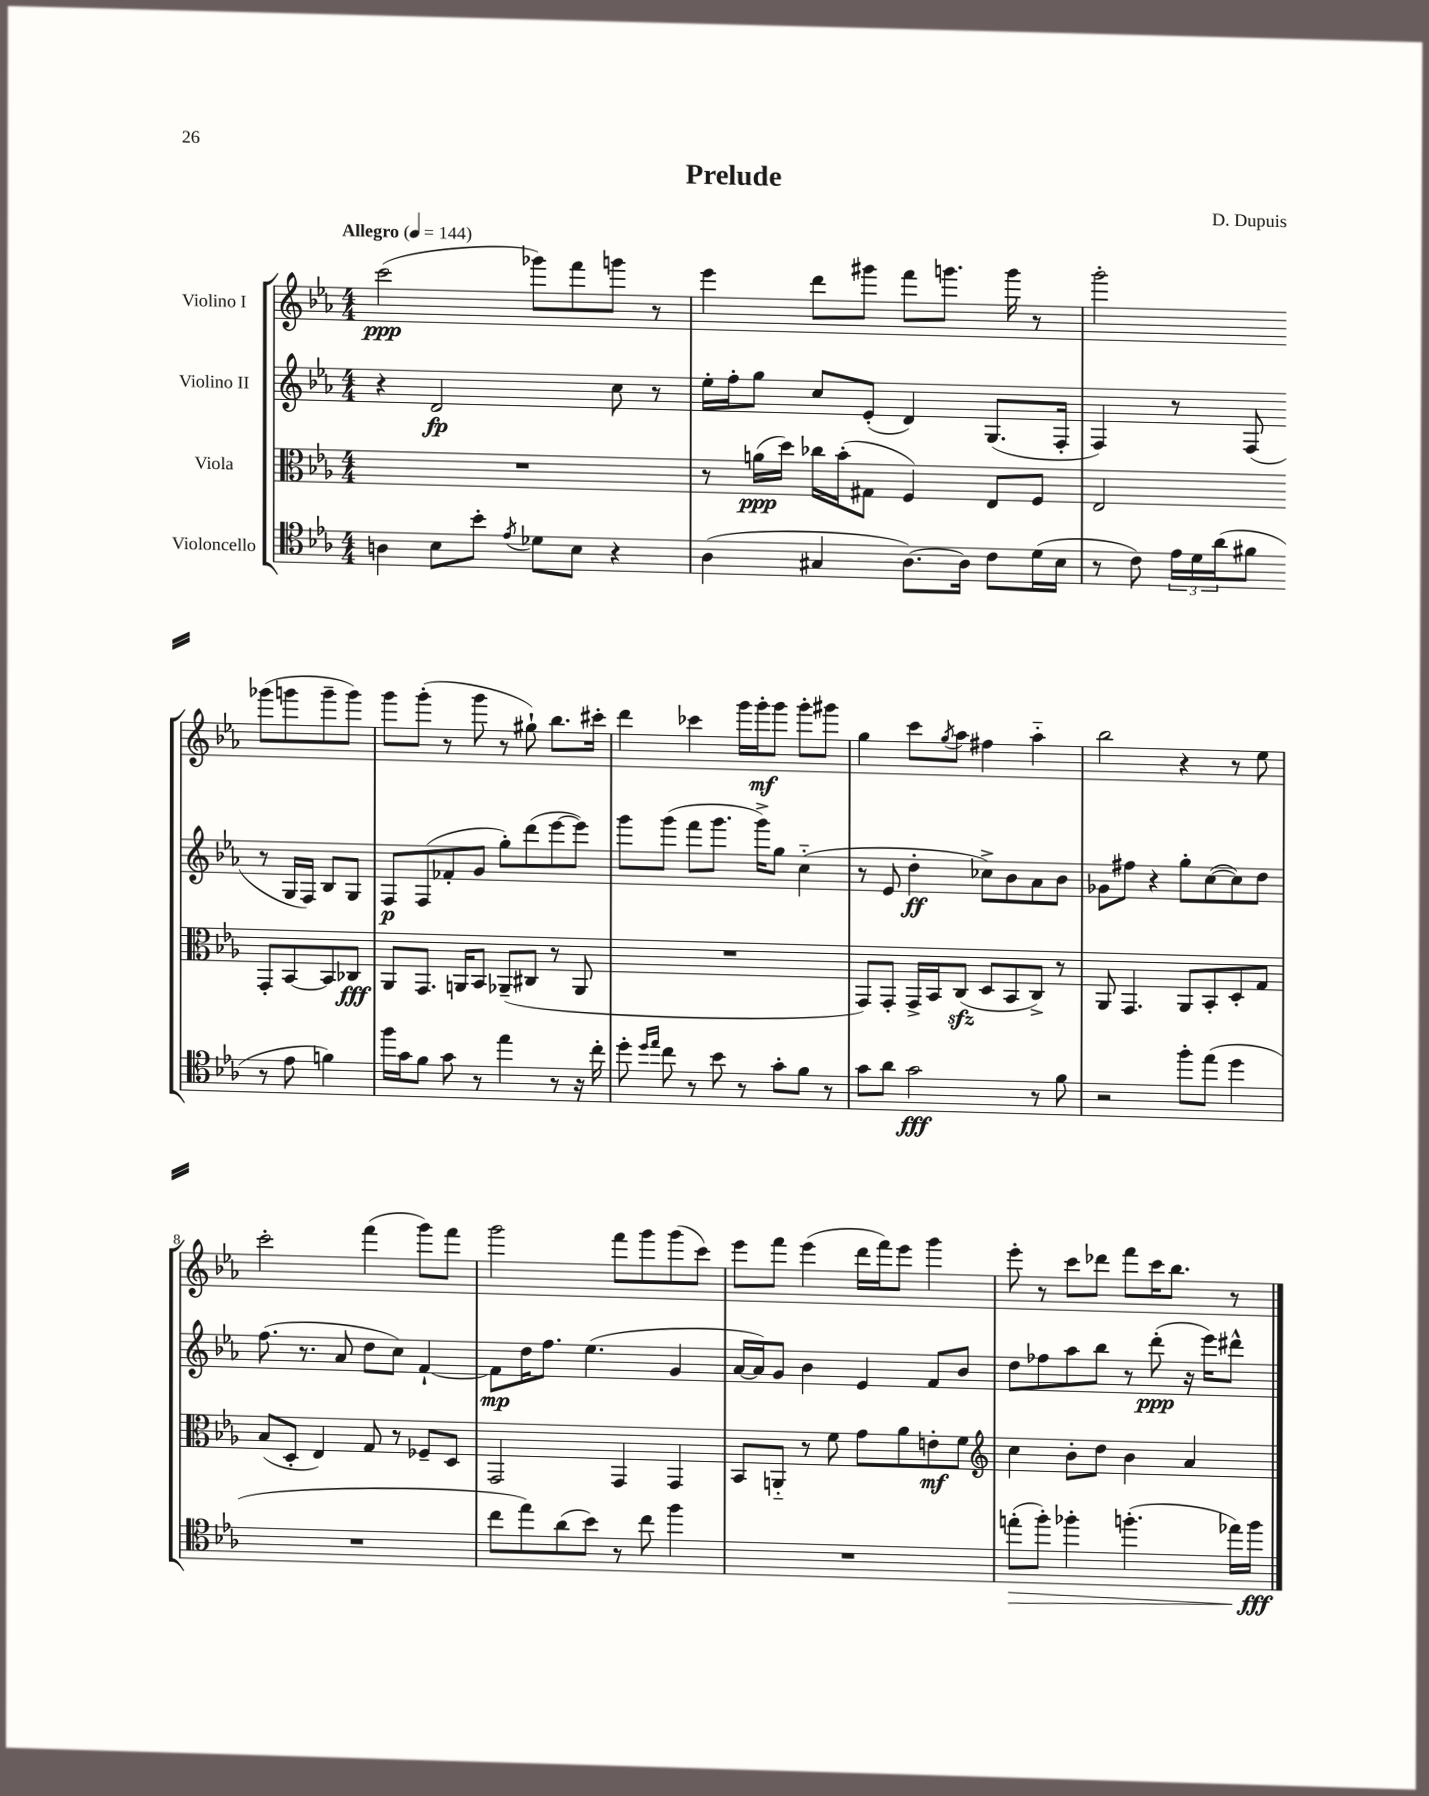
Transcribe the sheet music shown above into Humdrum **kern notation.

**kern	**dynam	**kern	**dynam	**kern	**dynam	**kern	**dynam
*part4	*part4	*part3	*part3	*part2	*part2	*part1	*part1
*staff4	*staff4	*staff3	*staff3	*staff2	*staff2	*staff1	*staff1
*I"Violoncello	*	*I"Viola	*	*I"Violino II	*	*I"Violino I	*
*clefC4	*	*clefC3	*	*clefG2	*	*clefG2	*
*k[b-e-a-]	*	*k[b-e-a-]	*	*k[b-e-a-]	*	*k[b-e-a-]	*
*M4/4	*	*M4/4	*	*M4/4	*	*M4/4	*
*MM144	*	*MM144	*	*MM144	*	*MM144	*
=1	=1	=1	=1	=1	=1	=1	=1
!	!	!	!	!	!	!LO:TX:a:B:t=Allegro	!
4An\	.	1r	.	4r	.	(2ccc\	ppp
8B-\L	.	.	.	2d/	fp	.	.
8b-'\J	.	.	.	.	.	.	.
8qe-/	.	.	.	.	.	.	.
8d-X\L	.	.	.	.	.	8ggg-X\L)	.
8B-\J	.	.	.	.	.	8fff\	.
4r	.	.	.	8cc\	.	8gggn\J	.
.	.	.	.	8r	.	8r	.
=2	=2	=2	=2	=2	=2	=2	=2
(4A-\	.	8r	.	16ee-'\LL	.	4eee-\	.
.	.	.	.	16ff'\J	.	.	.
.	.	(16an\LL	ppp	8gg\J	.	.	.
.	.	16dd\JJ)	.	.	.	.	.
4G#X/	.	16cc-X\LL	.	8cc/L	.	8ddd\L	.
.	.	(16b-'\J	.	.	.	.	.
.	.	8G#X\J	.	(8e-'/J	.	8ggg#X\J	.
[8.A-\L)	.	4F/)	.	4d/)	.	8fff\L	.
.	.	.	.	.	.	8.gggn\J	.
16A-\Jk]	.	.	.	.	.	.	.
8c\L	.	8E-/L	.	(8.G/L	.	.	.
.	.	.	.	.	.	16ggg\	.
(16d\L	.	8F/J	.	.	.	8r	.
16B-\JJ	.	.	.	16F'/Jk	.	.	.
=3	=3	=3	=3	=3	=3	=3	=3
8r	.	2E-/	.	4F/)	.	2ggg'\	.
8c\)	.	.	.	.	.	.	.
24e-\LL	.	.	.	8r	.	.	.
24d\	.	.	.	.	.	.	.
(24a-\J	.	.	.	.	.	.	.
8f#X\J	.	.	.	(8F/	.	.	.
8r	.	8GG'/L	.	8r	.	(8ggg-X\L	.
8e-\	.	[8BB-/	.	16G/LL	.	8gggn\	.
.	.	.	.	16F/JJ)	.	.	.
4fn\)	.	8BB-/]	.	8B-/L	.	8ggg~\	.
.	.	8C-X/J	fff	8G/J	.	8ggg\J)	.
!!LO:LB:g=z
=4	=4	=4	=4	=4	=4	=4	=4
16ff\LL	.	8AA-/L	.	8F/L	p	8ggg\L	.
16g\J	.	.	.	.	.	.	.
8f\J	.	8.GG/J	.	(8F/	.	(8ggg'\J	.
8g\	.	.	.	8f-X'/	.	8r	.
.	.	16AAn/KL	.	.	.	.	.
8r	.	8BB-/J	.	8g/J	.	8ggg\	.
4ee-\	.	(8AA-X~/L	.	8gg'\L)	.	8r	.
.	.	8C#X/J	.	(8ddd\	.	8gg#X`\)	.
8r	.	8r	.	[8eee-\	.	8.bb-\L	.
16r	.	8AA-/	.	8eee-\J])	.	.	.
16cc'\	.	.	.	.	.	16ccc#X'\Jk	.
=5	=5	=5	=5	=5	=5	=5	=5
8dd'\	.	1r	.	8ggg\L	.	4ddd\	.
16qqdd/LL	.	.	.	.	.	.	.
16qqee-/JJ	.	.	.	.	.	.	.
8cc\	.	.	.	(8ggg\J	.	.	.
8r	.	.	.	8fff\L	.	4ccc-X\	.
8b-\	.	.	.	8.ggg\J	.	.	.
8r	.	.	.	.	.	16ggg\LL	.
.	.	.	.	16ggg^\KL)	.	16ggg'\J	mf
8g'\L	.	.	.	8gg\J	.	8ggg\J	.
8f\J	.	.	.	(4cc\	.	8ggg'\L	.
8r	.	.	.	.	.	8ggg#X\J	.
=6	=6	=6	=6	=6	=6	=6	=6
8g\L	.	8GG/L)	.	8r	.	4gg\	.
8a-\J	.	8GG'/J	.	8e-/	.	.	.
2g\	fff	16GG^/LL	.	4dd'\	ff	8ccc\L	.
.	.	16BB-/J	.	.	.	.	.
.	.	.	.	.	.	8qgg/	.
.	.	(8Czz/J	.	.	.	8aa-\J	.
.	.	8D/L	.	8cc-X^\L)	.	4ff#X\	.
.	.	8BB-/	.	8b-\	.	.	.
8r	.	8C^/J)	.	8a-\	.	4aa-\	.
8f\	.	8r	.	8b-\J	.	.	.
=7	=7	=7	=7	=7	=7	=7	=7
2r	.	8AA-/	.	8g-X\L	.	2bb-\	.
.	.	4.GG/	.	8ff#X\J	.	.	.
.	.	.	.	4r	.	.	.
8ff'\L	.	8AA-/L	.	8gg'\L	.	4r	.
(8ee-\J	.	8BB-'/	.	([8cc\	.	.	.
4dd\	.	8D'/	.	8cc\])	.	8r	.
.	.	8G/J	.	8dd\J	.	8ee-\	.
!!LO:LB:g=z
=8	=8	=8	=8	=8	=8	=8	=8
1r	.	(8B-/L	.	(8.ff\	.	2ccc'\	.
.	.	8D'/J	.	.	.	.	.
.	.	.	.	8.r	.	.	.
.	.	4E-/)	.	.	.	.	.
.	.	.	.	8a-/	.	.	.
.	.	8G/	.	8dd\L	.	(4fff\	.
.	.	8r	.	8cc\J)	.	.	.
.	.	8F-X~/L	.	[4f`/	.	8ggg\L)	.
.	.	8D/J	.	.	.	8fff\J	.
=9	=9	=9	=9	=9	=9	=9	=9
8cc\L	.	2GG/	.	8f\L]	mp	2ggg\	.
8ee-\)	.	.	.	16dd\K	.	.	.
.	.	.	.	8.ff\J	.	.	.
(8a-\	.	.	.	.	.	.	.
8b-\J)	.	.	.	(4.ee-\	.	.	.
8r	.	4GG/	.	.	.	8fff\L	.
8cc\	.	.	.	.	.	8ggg\	.
4ff\	.	4GG/	.	4g/	.	(8ggg\	.
.	.	.	.	.	.	8ccc\J)	.
=10	=10	=10	=10	=10	=10	=10	=10
1r	.	8BB-/L	.	[16a-/LL	.	8eee-\L	.
.	.	.	.	16a-/J])	.	.	.
.	.	8AAn/J	.	8g/J	.	8fff\J	.
.	.	8r	.	4b-\	.	(4eee-\	.
.	.	8f\	.	.	.	.	.
.	.	8g\L	.	4e-/	.	16ddd\LL	.
.	.	.	.	.	.	16fff\J)	.
.	.	8a-\	.	.	.	8eee-\J	.
.	.	8en'\	mf	8f/L	.	4ggg\	.
.	.	8f\J	.	8b-/J	.	.	.
=11	=11	=11	=11	=11	=11	=11	=11
*	*	*clefG2	*	*	*	*	*
!	!LO:HP:b	!	!	!	!	!	!
(8een'\L	>	4cc\	.	8dd\L	.	8eee-'\	.
8ff'\J)	.	.	.	8ff-X\	.	8r	.
4ff-X'\	.	8b-'\L	.	8aa-\	.	8ccc\L	.
.	.	8dd\J	.	8bb-\J	.	8ddd-X\J	.
(4.ffn'\	.	4b-\	.	8r	.	8fff\L	.
.	.	.	.	(8ddd'\	ppp	16ccc\K	.
.	.	.	.	.	.	8.bb-\J	.
.	.	4a-/	.	16r	.	.	.
.	.	.	.	16eee-\KL)	.	.	.
16ee-X\LL)	.	.	.	8ddd#X^^\J	.	8r	.
16ff\JJ	fff	.	.	.	.	.	.
.	]	.	.	.	.	.	.
==	==	==	==	==	==	==	==
*-	*-	*-	*-	*-	*-	*-	*-
